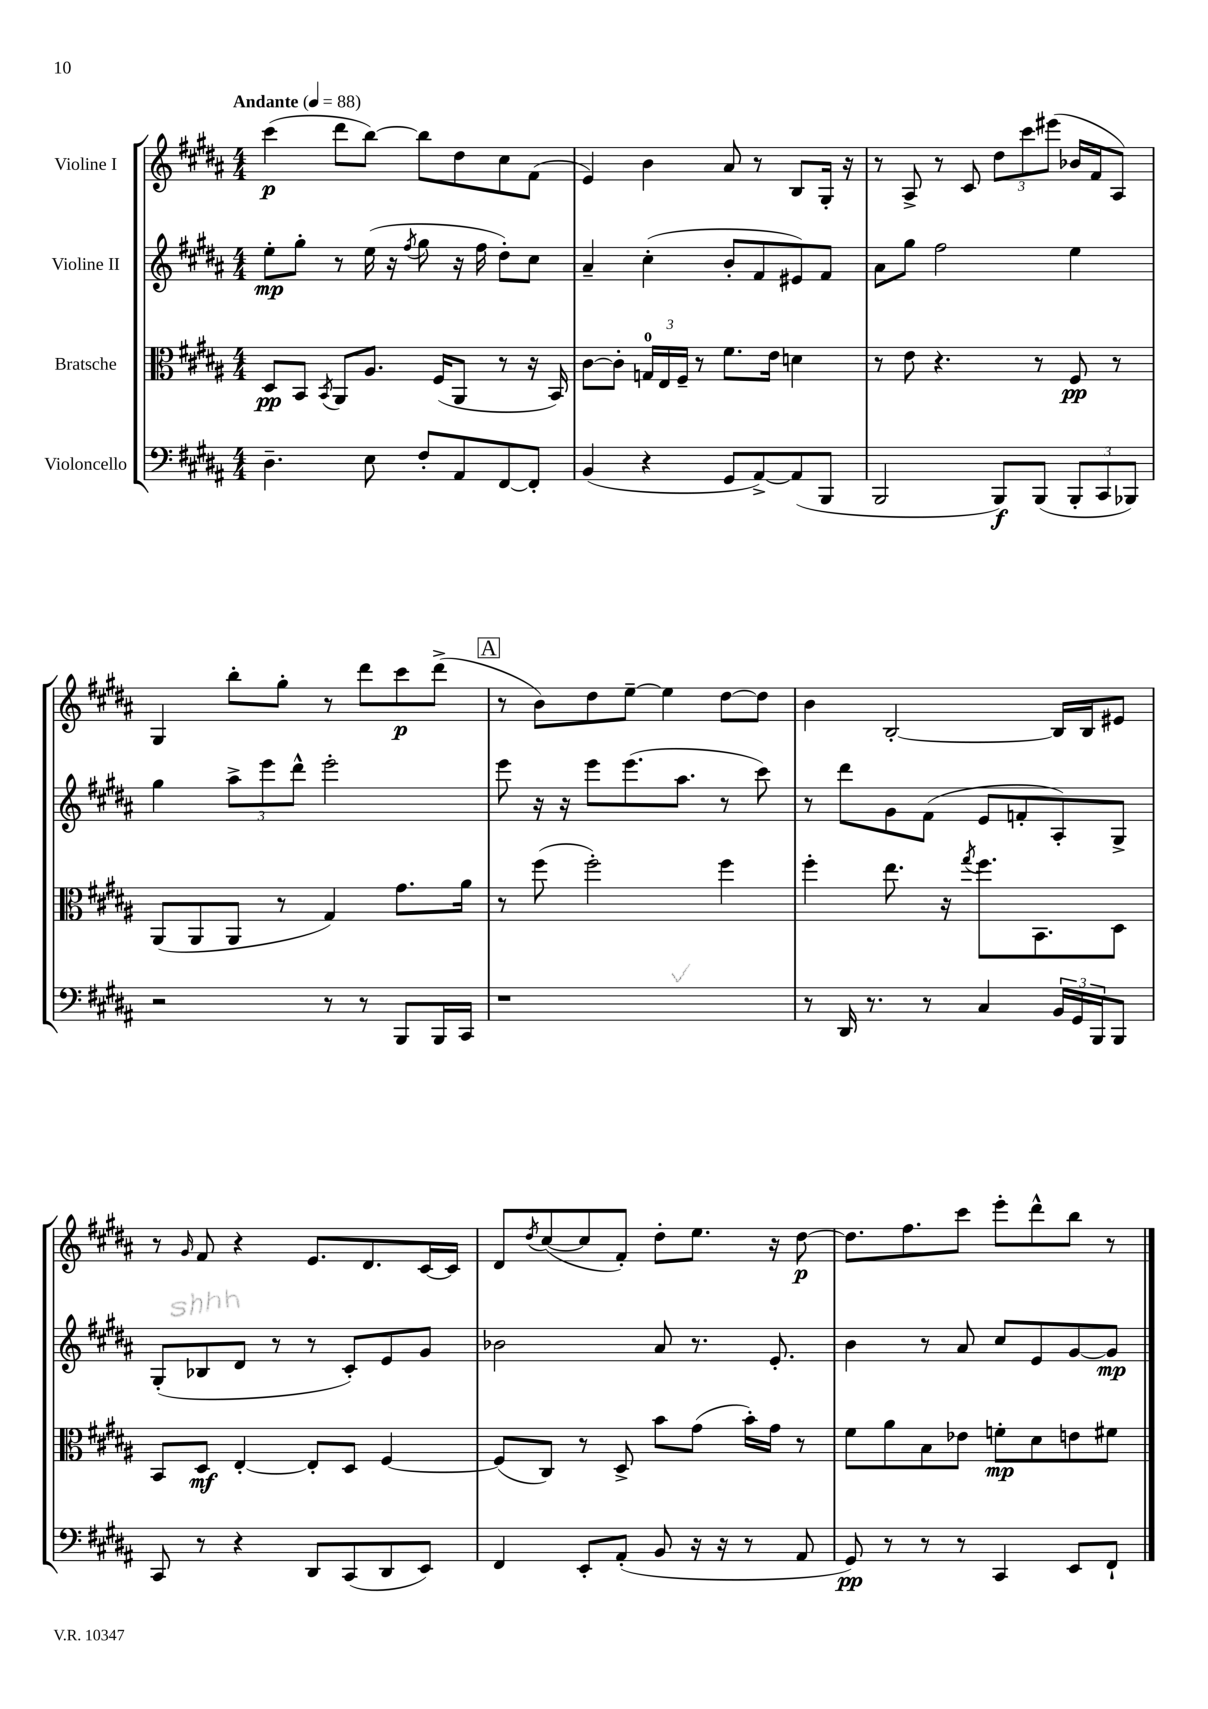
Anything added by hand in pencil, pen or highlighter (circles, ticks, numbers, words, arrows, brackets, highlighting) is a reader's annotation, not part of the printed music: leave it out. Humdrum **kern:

**kern	**dynam	**kern	**dynam	**kern	**dynam	**kern	**dynam
*part4	*part4	*part3	*part3	*part2	*part2	*part1	*part1
*staff4	*staff4	*staff3	*staff3	*staff2	*staff2	*staff1	*staff1
*I"Violoncello	*	*I"Bratsche	*	*I"Violine II	*	*I"Violine I	*
*clefF4	*	*clefC3	*	*clefG2	*	*clefG2	*
*k[f#c#g#d#a#]	*	*k[f#c#g#d#a#]	*	*k[f#c#g#d#a#]	*	*k[f#c#g#d#a#]	*
*M4/4	*	*M4/4	*	*M4/4	*	*M4/4	*
*MM88	*	*MM88	*	*MM88	*	*MM88	*
=1	=1	=1	=1	=1	=1	=1	=1
!	!	!	!	!	!	!LO:TX:a:B:t=Andante	!
4.D#~\	.	8D#/L	pp	8ee'\L	mp	(4ccc#\	p
.	.	8BB/J	.	8gg#'\J	.	.	.
.	.	8qBB/	.	.	.	.	.
.	.	8AA#/L	.	8r	.	8ddd#\L	.
8E\	.	8.A#/J	.	(16ee\	.	[8bb\J)	.
.	.	.	.	16r	.	.	.
.	.	.	.	8qff#/	.	.	.
8F#'/L	.	.	.	8gg#\	.	8bb\L]	.
.	.	(16F#/KL	.	.	.	.	.
8AA#/	.	8AA#/J	.	16r	.	8dd#\	.
.	.	.	.	16ff#\	.	.	.
[8FF#/	.	8r	.	8dd#'\L)	.	8cc#\	.
8FF#'/J]	.	16r	.	8cc#\J	.	(8f#\J	.
.	.	16BB/)	.	.	.	.	.
=2	=2	=2	=2	=2	=2	=2	=2
(4BB/	.	[8c#\L	.	4a#~/	.	4e/)	.
.	.	8c#'\J]	.	.	.	.	.
4r	.	24Gn/LL	.	(4cc#'\	.	4b\	.
.	.	24E/	.	.	.	.	.
.	.	24F#~/JJ	.	.	.	.	.
.	.	8r	.	.	.	.	.
8GG#/L	.	8.f#\L	.	8b'/L	.	8a#/	.
[8AA#^/)	.	.	.	8f#/	.	8r	.
.	.	16e\Jk	.	.	.	.	.
(8AA#/]	.	4dn\	.	8e#X/)	.	8B/L	.
8BBB/J	.	.	.	8f#/J	.	16G#'/Jk	.
.	.	.	.	.	.	16r	.
=3	=3	=3	=3	=3	=3	=3	=3
2BBB/	.	8r	.	8a#\L	.	8r	.
.	.	8e\	.	8gg#\J	.	8A#^/	.
.	.	4.r	.	2ff#\	.	8r	.
.	.	.	.	.	.	8c#/	.
8BBB/L)	f	.	.	.	.	12dd#\L	.
.	.	.	.	.	.	12ccc#\	.
(8BBB/J	.	8r	.	.	.	.	.
.	.	.	.	.	.	(12eee#X\J	.
12BBB'/L	.	8F#/	pp	4ee\	.	16b-X/LL	.
.	.	.	.	.	.	16f#/J	.
12CC#/	.	.	.	.	.	.	.
.	.	8r	.	.	.	8A#/J)	.
12BBB-X/J)	.	.	.	.	.	.	.
!!LO:LB:g=z
=4	=4	=4	=4	=4	=4	=4	=4
2r	.	(8AA#/L	.	4gg#\	.	4G#/	.
.	.	8AA#/	.	.	.	.	.
.	.	8AA#/J	.	12aa#^\L	.	8bb'\L	.
.	.	.	.	12eee\	.	.	.
.	.	8r	.	.	.	8gg#'\J	.
.	.	.	.	12ddd#^^\J	.	.	.
8r	.	4G#/)	.	2eee'\	.	8r	.
8r	.	.	.	.	.	8ddd#\L	.
8BBB/L	.	8.g#\L	.	.	.	8ccc#\	p
16BBB/L	.	.	.	.	.	(8ddd#^\J	.
16CC#/JJ	.	16a#\Jk	.	.	.	.	.
!!LO:REH:place=s1:t=A
=5	=5	=5	=5	=5	=5	=5	=5
1r	.	8r	.	8eee\	.	8r	.
.	.	(8ff#\	.	16r	.	8b\L)	.
.	.	.	.	16r	.	.	.
.	.	2ff#'\)	.	8eee\L	.	8dd#\	.
.	.	.	.	(8.eee\	.	[8ee~\J	.
.	.	.	.	.	.	4ee\]	.
.	.	.	.	8.aa#\J	.	.	.
.	.	4ff#\	.	8r	.	[8dd#\L	.
.	.	.	.	8ccc#\)	.	8dd#\J]	.
=6	=6	=6	=6	=6	=6	=6	=6
8r	.	4ff#'\	.	8r	.	4b\	.
16DD#/	.	.	.	8ddd#\L	.	.	.
8.r	.	.	.	.	.	.	.
.	.	8.ee\	.	8g#\	.	[2B'/	.
8r	.	.	.	(8f#\J	.	.	.
.	.	16r	.	.	.	.	.
.	.	8qgg#/	.	.	.	.	.
4C#/	.	8.ff#\L	.	8e/L	.	.	.
.	.	.	.	8fn'/	.	.	.
.	.	8.BB\	.	.	.	.	.
24BB/LL	.	.	.	8A#'/)	.	16B/LL]	.
24GG#/	.	.	.	.	.	.	.
.	.	.	.	.	.	16B/J	.
24BBB/J	.	.	.	.	.	.	.
8BBB/J	.	8D#\J	.	8G#^/J	.	8e#X/J	.
!!LO:LB:g=z
=7	=7	=7	=7	=7	=7	=7	=7
8CC#/	.	8BB/L	.	(8G#'/L	.	8r	.
.	.	.	.	.	.	16qqg#/	.
8r	.	8D#/J	mf	8B-X/	.	8f#/	.
4r	.	[4E'/	.	8d#/J	.	4r	.
.	.	.	.	8r	.	.	.
8DD#/L	.	8E'/L]	.	8r	.	8.e/L	.
(8CC#/	.	8D#/J	.	8c#'/L)	.	.	.
.	.	.	.	.	.	8.d#/	.
8DD#/	.	[4F#/	.	8e/	.	.	.
8EE/J)	.	.	.	8g#/J	.	[16c#/L	.
.	.	.	.	.	.	16c#/JJ]	.
=8	=8	=8	=8	=8	=8	=8	=8
4FF#/	.	(8F#/L]	.	2b-X\	.	8d#/L	.
.	.	.	.	.	.	8qdd#/	.
.	.	8C#/J)	.	.	.	([8cc#/	.
8EE'/L	.	8r	.	.	.	8cc#/]	.
(8AA#'/J	.	8D#^/	.	.	.	8f#'/J)	.
8BB/	.	8b\L	.	8a#/	.	8dd#'\L	.
16r	.	(8g#\J	.	8.r	.	8.ee\J	.
16r	.	.	.	.	.	.	.
8r	.	16b'\LL)	.	.	.	.	.
.	.	16g#\JJ	.	8.e'/	.	16r	.
8AA#/	.	8r	.	.	.	[8dd#\	p
=9	=9	=9	=9	=9	=9	=9	=9
8GG#/)	pp	8f#\L	.	4b\	.	8.dd#\L]	.
8r	.	8a#\	.	.	.	.	.
.	.	.	.	.	.	8.ff#\	.
8r	.	8B\	.	8r	.	.	.
8r	.	8e-X\J	.	8a#/	.	8ccc#\J	.
4CC#/	.	8fn'\L	mp	8cc#/L	.	8eee'\L	.
.	.	8d#\	.	8e/	.	8ddd#^^\	.
8EE/L	.	8en\	.	[8g#/	.	8bb\J	.
8FF#`/J	.	8f#X\J	.	8g#/J]	mp	8r	.
==	==	==	==	==	==	==	==
*-	*-	*-	*-	*-	*-	*-	*-
